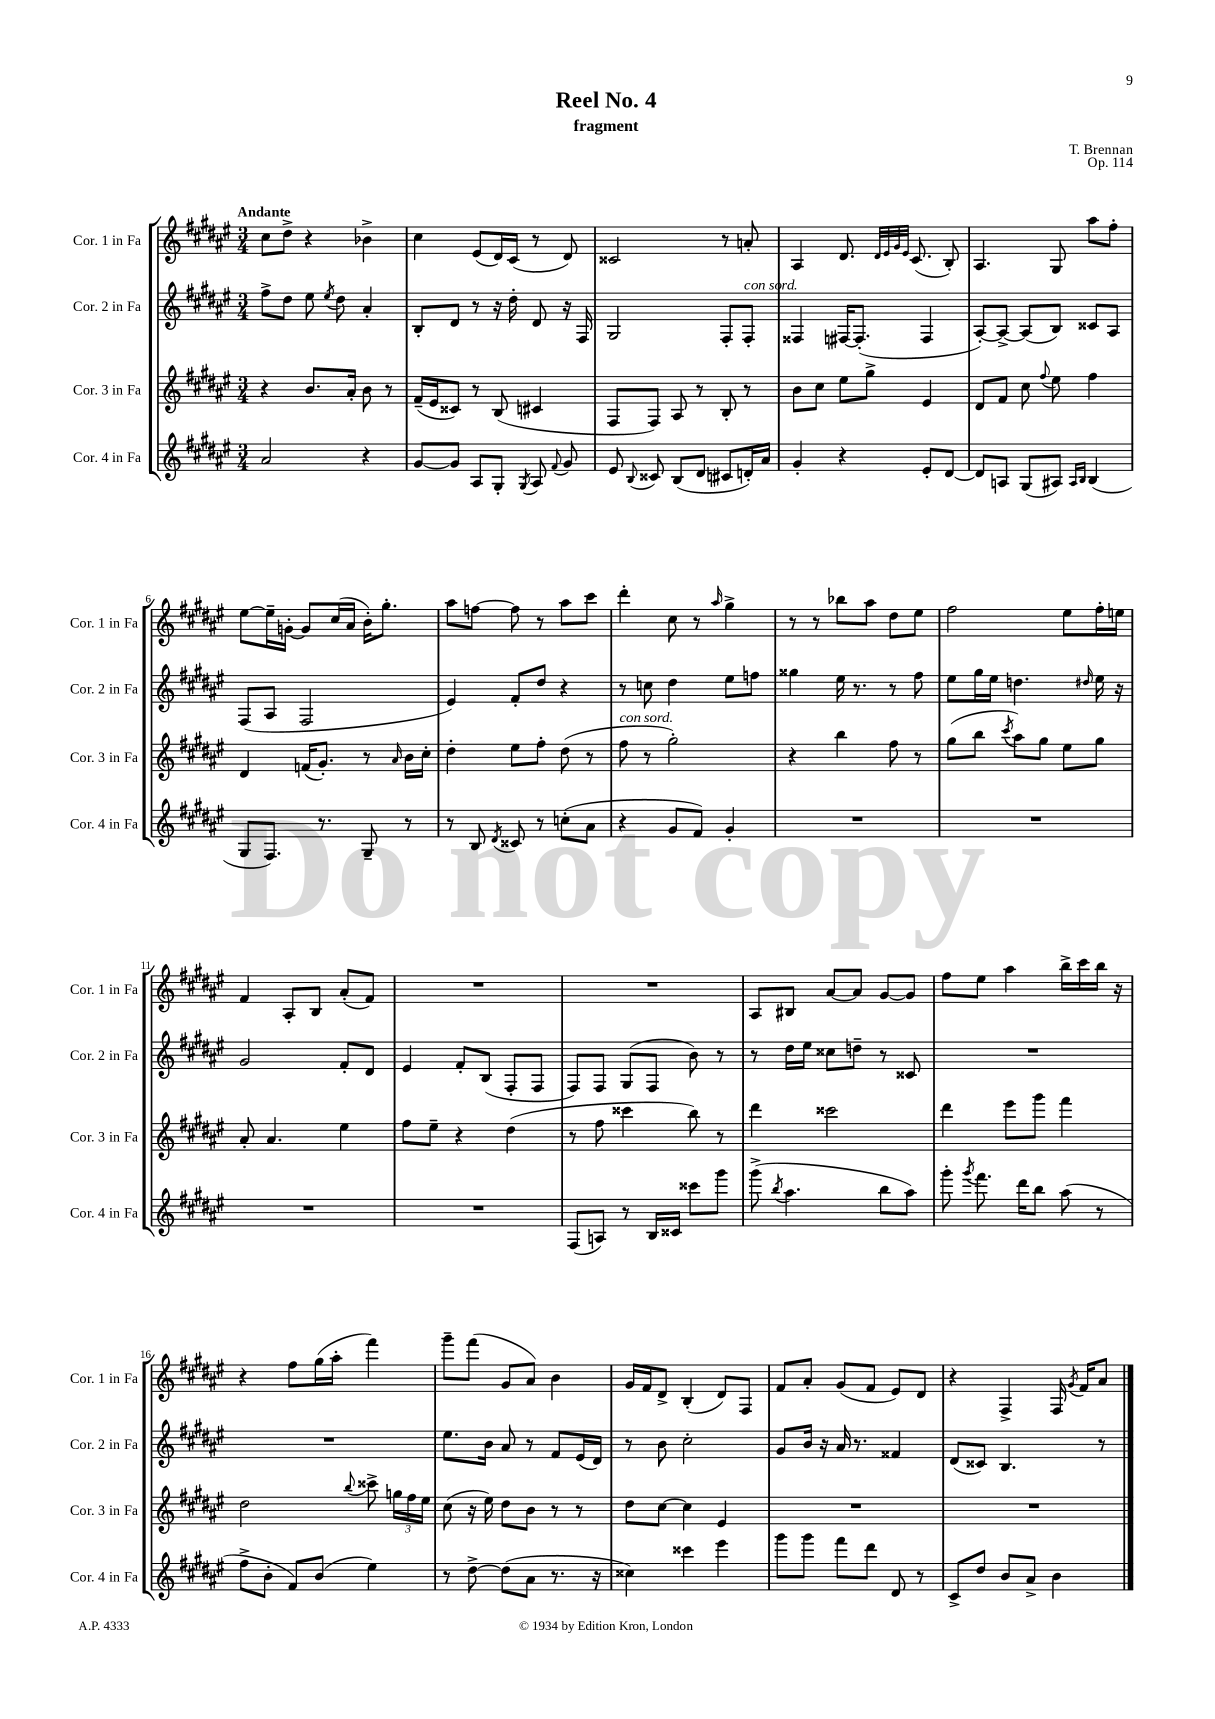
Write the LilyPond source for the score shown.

\header { title = "Reel No. 4" composer = "T. Brennan" subtitle = "fragment" opus = "Op. 114" }
<<
\new StaffGroup <<
\new Staff = "s0" \with { instrumentName = "Cor. 1 in Fa" shortInstrumentName = "Cor. 1 in Fa" } {
    \clef treble \key fis \major \numericTimeSignature \time 3/4 \tempo "Andante"
    \autoBeamOff cis''8[ dis''8]-> r4 bes'4-> |
    cis''4 eis'8[( dis'16) cis'16]( r8 dis'8) |
    cisis'2 r8 a'8-. |
    ais4 dis'8. \grace { dis'32[ eis'32 gis'32 eis'32] } cis'8.( b8-.) |
    ais4. gis8 ais''8[ fis''8]-. |
    eis''8[~ eis''16-- g'16]~-. g'8[ cis''16( ais'16] b'16[-.) gis''8.]-. |
    ais''8[ f''8]~ f''8 r8 ais''8[ cis'''8] |
    dis'''4-. cis''8 r8 \grace { ais''16 } gis''4-> |
    r8 r8 bes''8[ ais''8] dis''8[ eis''8] |
    fis''2 eis''8[ fis''16-. e''16] |
    fis'4 ais8[-. b8] ais'8[-.( fis'8]) |
    R2. |
    R2. |
    ais8[ bis8] ais'8[~ ais'8] gis'8[~ gis'8] |
    fis''8[ eis''8] ais''4 b''16[-> cis'''16 b''16] r16 |
    r4 fis''8[ gis''16( ais''16]-. fis'''4) |
    gis'''8[-- fis'''8]( gis'8[ ais'8]) b'4 |
    gis'16[ fis'16 dis'8]-> b4-.( dis'8[) fis8] |
    fis'8[ ais'8]-. gis'8[( fis'8] eis'8[) dis'8] |
    r4 fis4-> fis16 \acciaccatura { gis'8 } fis'16[ ais'8] \bar "|." |
}
\new Staff = "s1" \with { instrumentName = "Cor. 2 in Fa" shortInstrumentName = "Cor. 2 in Fa" } {
    \clef treble \key fis \major \numericTimeSignature \time 3/4
    \autoBeamOff fis''8[-> dis''8] eis''8 \acciaccatura { eis''8 } dis''8 ais'4-. |
    b8[-. dis'8] r8 r16 dis''16-. dis'8 r16 fis16 |
    gis2 fis8[-. fis8]-.^\markup { \italic "con sord." } |
    fisis4 fis16[~ fis8.]-.( fis4 |
    ais8[~-.) ais8]~-> ais8[( b8]) cisis'8[ ais8] |
    fis8[( ais8] fis2 |
    eis'4) fis'8[-. dis''8] r4 |
    r8 c''8 dis''4 eis''8[ f''8] |
    gisis''4 eis''16 r8. r8 fis''8 |
    eis''8[ gis''16 eis''16] d''4. \grace { dis''16 } eis''16 r16 |
    gis'2 fis'8[-. dis'8] |
    eis'4 fis'8[-. b8]( fis8[-. fis8] |
    fis8[) fis8] gis8[( fis8] b'8) r8 |
    r8 dis''16[ eis''16] cisis''8[ d''8]-- r8 cisis'8 |
    R2. |
    R2. |
    eis''8.[ b'16] ais'8 r8 fis'8[ eis'16( dis'16]) |
    r8 b'8 cis''2-. |
    gis'8[ b'16] r16 ais'16 r8. fisis'4 |
    dis'8[( cisis'8]) b4. r8 \bar "|." |
}
\new Staff = "s2" \with { instrumentName = "Cor. 3 in Fa" shortInstrumentName = "Cor. 3 in Fa" } {
    \clef treble \key fis \major \numericTimeSignature \time 3/4
    \autoBeamOff r4 b'8.[ ais'16]-. b'8 r8 |
    fis'16[--( eis'16 cisis'8]) r8 b8( cis'4 |
    fis8[ fis8]) ais8 r8 b8-. r8 |
    b'8[ cis''8] eis''8[ gis''8]-> eis'4 |
    dis'8[ fis'8] cis''8 \appoggiatura { fis''8 } eis''8 fis''4 |
    dis'4 f'16[( gis'8.]-.) r8 \grace { ais'16 } b'16[ cis''16]-. |
    dis''4-. eis''8[ fis''8]-. dis''8( r8 |
    fis''8^\markup { \italic "con sord." } r8 gis''2-.) |
    r4 b''4 fis''8 r8 |
    gis''8[( b''8] \acciaccatura { cis'''8 } ais''8[) gis''8] eis''8[ gis''8] |
    ais'8-. ais'4. eis''4 |
    fis''8[ eis''8]-- r4 dis''4( |
    r8 fis''8 cisis'''4 b''8) r8 |
    dis'''4 cisis'''2 |
    dis'''4 eis'''8[ gis'''8] fis'''4 |
    dis''2 \appoggiatura { b''8 } cisis'''8-> \tuplet 3/2 { g''16[ fis''16 eis''16] } |
    cis''8( r16 eis''16) dis''8[ b'8] r8 r8 |
    dis''8[ cis''8]~ cis''4 eis'4 |
    R2. |
    R2. \bar "|." |
}
\new Staff = "s3" \with { instrumentName = "Cor. 4 in Fa" shortInstrumentName = "Cor. 4 in Fa" } {
    \clef treble \key fis \major \numericTimeSignature \time 3/4
    \autoBeamOff ais'2 r4 |
    gis'8[~ gis'8] ais8[ gis8]-. \acciaccatura { gis8 } ais8 \appoggiatura { fis'8 } gis'8 |
    eis'8 \appoggiatura { b8 } cisis'8 b8[( dis'8] cis'8[ d'16-.) ais'16] |
    gis'4-. r4 eis'8[-. dis'8]~ |
    dis'8[ a8] gis8[( ais8]) \grace { ais16[ b16] } b4( |
    gis8[ fis8.]) r8. gis8-- r8 |
    r8 b8 \acciaccatura { dis'8 } cisis'8 r8 c''8[-.( ais'8] |
    r4 gis'8[ fis'8]) gis'4-. |
    R2. |
    R2. |
    R2. |
    R2. |
    fis8[( a8]) r8 b16[ cisis'16] cisis'''8[ gis'''8] |
    gis'''8->( \acciaccatura { b''8 } ais''4. b''8[ ais''8]) |
    gis'''8-. \acciaccatura { gis'''8 } fis'''8. dis'''16[ b''8] ais''8( r8 |
    fis''8[-> b'8]-. fis'8[) b'8]( eis''4) |
    r8 dis''8~-> dis''8[( ais'8] r8. r16 |
    cisis''4) cisis'''4 eis'''4 |
    gis'''8[ gis'''8] fis'''8[ dis'''8] dis'8 r8 |
    cis'8[-> dis''8] b'8[ ais'8]-> b'4 \bar "|." |
}
>>
>>
